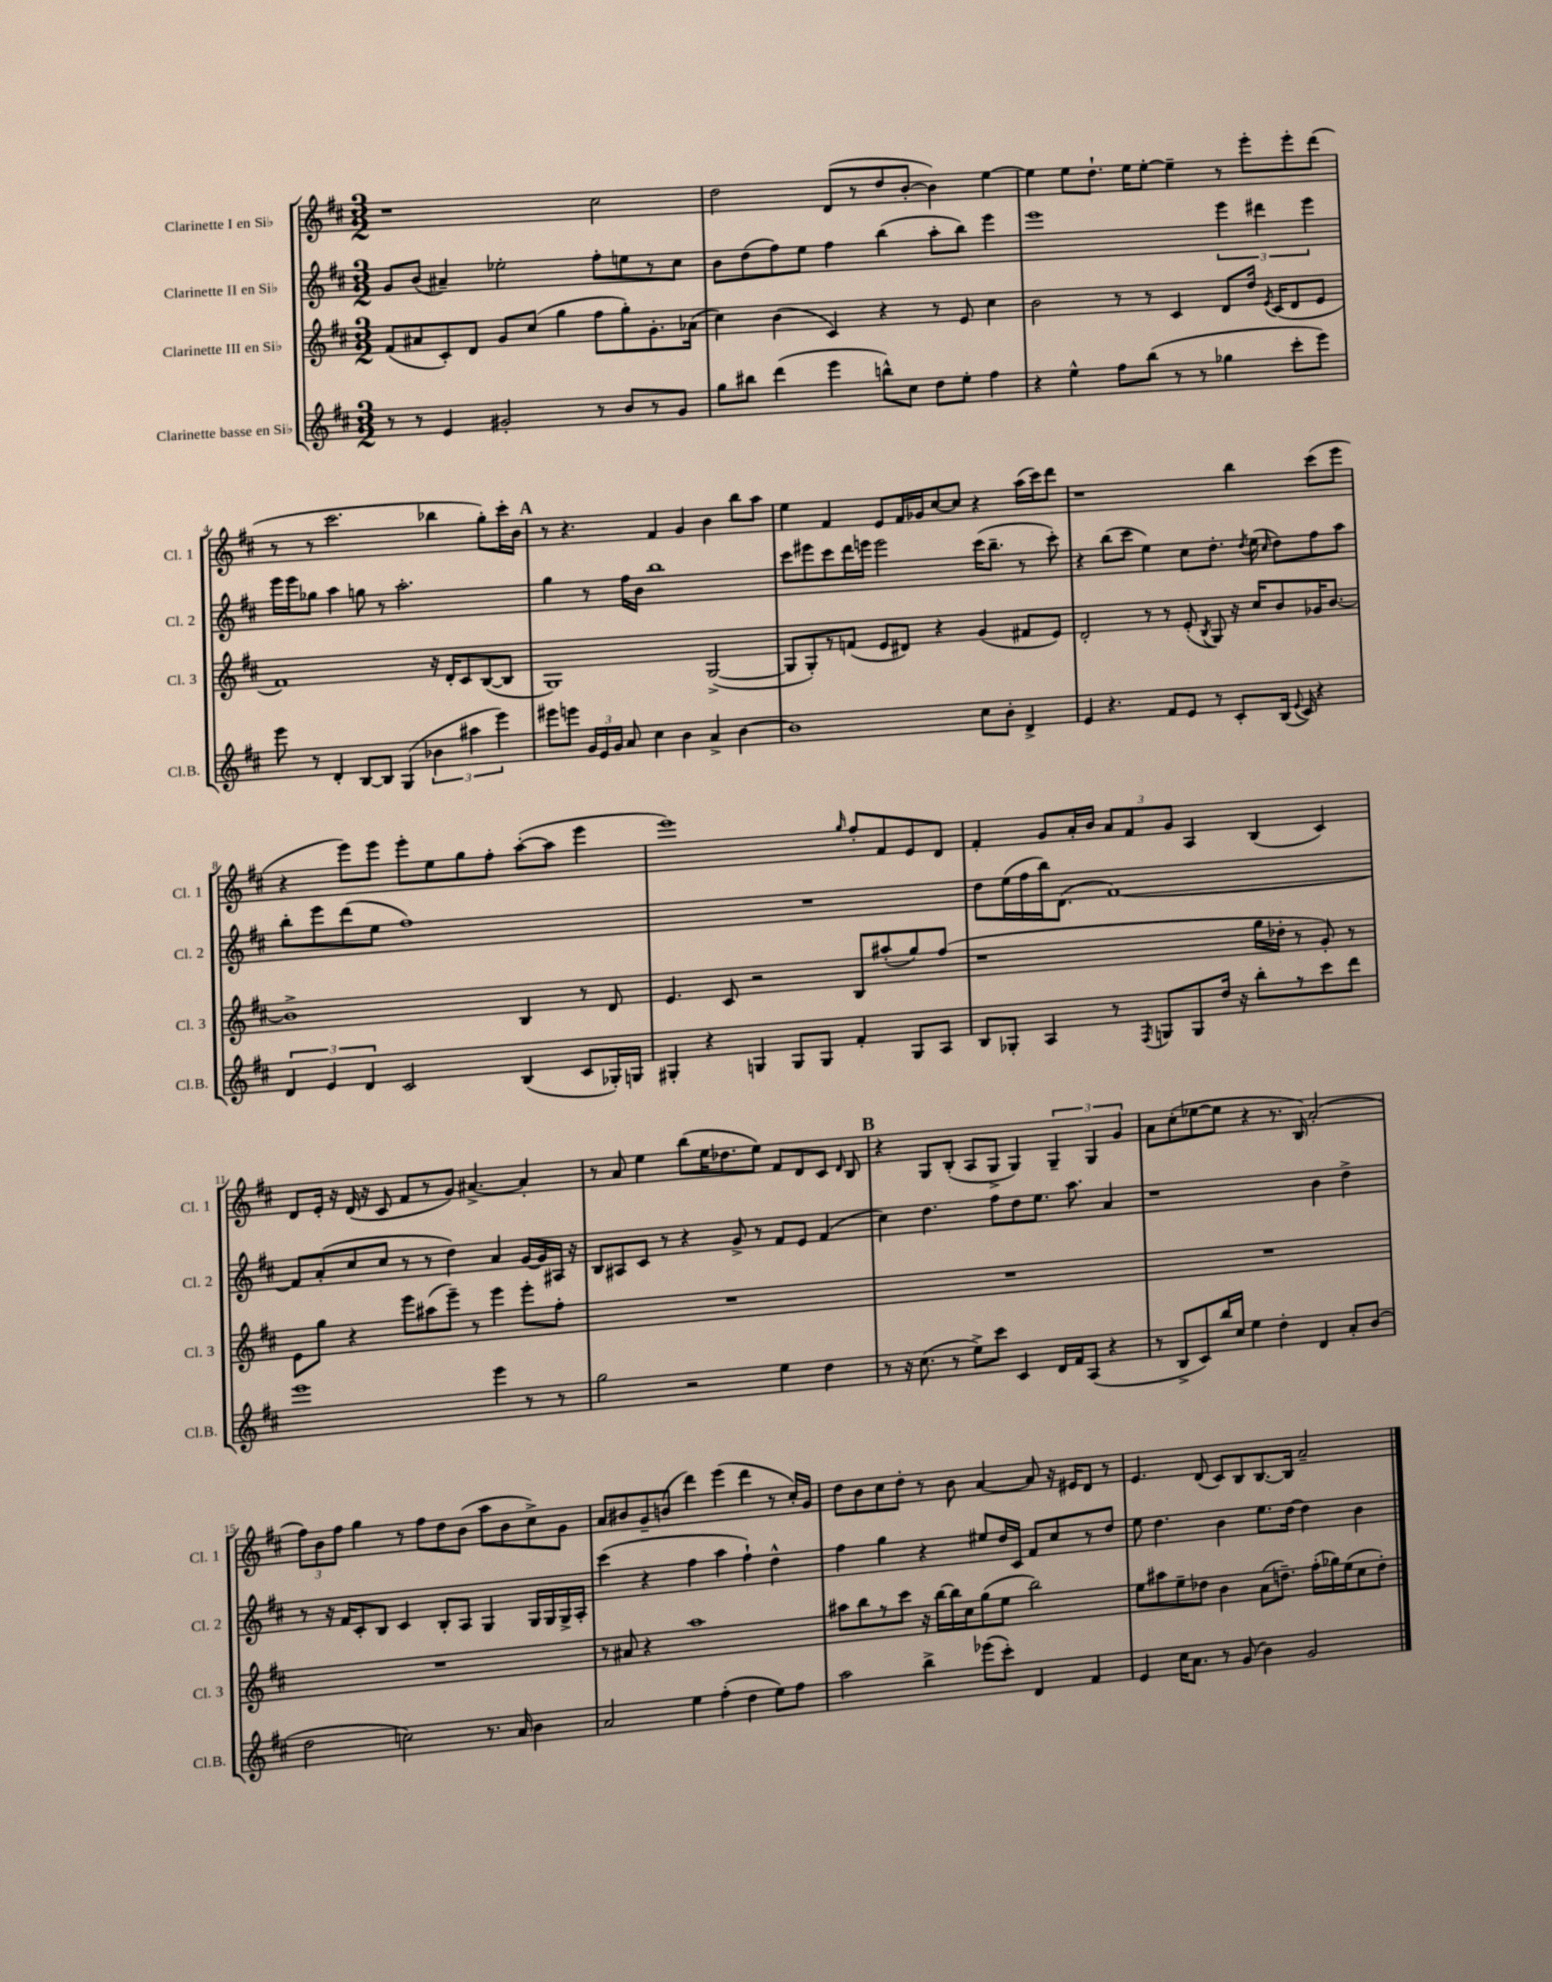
<<
\new StaffGroup <<
\new Staff = "s0" \with { instrumentName = "Clarinette I en Sib" shortInstrumentName = "Cl. 1" } {
    \clef treble \key d \major \numericTimeSignature \time 3/2
    \autoBeamOff r1 cis''2 |
    d''2 d'8[( r8 d''8 b'8]~-. b'4) e''4~ |
    e''4 e''8[ d''8.]-! e''16[ e''8]~-. e''4-- r8 e'''8[-. e'''8-. d'''8]( |
    r8 r8 cis'''2. bes''4 g''8[-.) cis'''16-. b'16] |
    \mark \markup { \bold "A" } r8 r4. fis'4 g'4 b'4 b''8[ a''8] |
    e''4 fis'4 e'8[ fis'16 ges'16 cis''8~ cis''8] r4 a''16[( cis'''16) d'''8] |
    r1 b''4 cis'''8[( e'''8] |
    r4 e'''8[) e'''8] e'''8[-. e''8 g''8 fis''8]-. a''8[~-.( a''8] e'''4 |
    e'''1) \grace { g''16 } fis''8[-. fis'8 e'8 d'8] |
    fis'4-. g'8[ a'16-. b'16] \tuplet 3/2 { a'8[ fis'8 g'8] } a4 b4( cis'4) |
    d'8[ e'16]-. r16 d'16( r16 cis'8 fis'8[ r8 g'8]) ais'4.~-> ais'4-. |
    r8 a'8 e''4 b''8[( e''16 des''8. e''8]) fis'8[ d'8 cis'8] \grace { d'16 } b8 |
    \mark \markup { \bold "B" } r4 g8[ b8]-.( a8[ g8]-> g4) \tuplet 3/2 { g4-- g4 g'4 } |
    a'8[ cis''8-.( ees''8~ ees''8] r4 r8. b16) a'2-.( |
    \tuplet 3/2 { fis''8[) b'8 fis''8] } g''4 r8 fis''8[ d''8 b'8]( a''8[ b'8 cis''8->) g'8] |
    a'8[ bis'8 g'8-- b'8]( d'''4) e'''4( d'''4 r8 cis''16[-.) g'16] |
    d''8[ b'8 cis''8 d''8]-. r8 b'8 a'4~ a'8 r16 eis'16[ d'8] r8 |
    e'4. d'8( cis'8[) b8 b8.~ b16] a'2-- \bar "|." |
}
\new Staff = "s1" \with { instrumentName = "Clarinette II en Sib" shortInstrumentName = "Cl. 2" } {
    \clef treble \key d \major \numericTimeSignature \time 3/2
    \autoBeamOff g'8[ b'8]( ais'4--) ees''2-. fis''8[-. e''8 r8 cis''8] |
    b'8[ d''8( fis''8) e''8] fis''4 b''4( a''8[-. b''8]) e'''4 |
    e'''1 \tuplet 3/2 { e'''4 dis'''4 e'''4 } |
    e'''16[ e'''16 ges''8] a''4 g''8 r8 a''2.-. |
    \mark \markup { \bold "A" } g''4 r8 fis''16[ b'16] b''1 |
    cis'''8[ eis'''8 cis'''8 d'''16 e'''16] e'''2 cis'''16[( b''8.]-- r8 cis'''8-.) |
    r4 b''8[( cis'''8] e''4) cis''8[ d''8.]-. \acciaccatura { d''8 } e''16( \grace { cis''16 } d''8[) fis''8 a''8] |
    b''8[-. e'''8 d'''8( e''8] fis''1) |
    R1. |
    d''8[ e''16( fis''16 b''16) d'8.]( fis'1~) |
    fis'8[ a'8-.( cis''8 cis''8] r8 r8 d''4) a'4 g'16[~ g'16 ais16] r16 |
    b8[ ais8 cis'8] r8 r4 g'8-> r8 fis'8[ e'8] fis'4( |
    \mark \markup { \bold "B" } cis''4) d''4. fis''8[ d''8 e''8.] a''8. a'4 |
    r1 b'4 d''4-> |
    r8 r16 fis'16[ cis'8-. b8] cis'4 b8[-. a8] g4 g16[ g16 g16-> a16]-. |
    cis'''4( r4 fis''4 a''4 fis''4-!) d''4-^ |
    fis''4 g''4 r4 eis''8[ d''16 cis'16] fis'8[ cis''8 r8 d''8] |
    e''8 d''4. b'4 e''8.[ d''16]~ d''4 b'4 \bar "|." |
}
\new Staff = "s2" \with { instrumentName = "Clarinette III en Sib" shortInstrumentName = "Cl. 3" } {
    \clef treble \key d \major \numericTimeSignature \time 3/2
    \autoBeamOff fis'8[( ais'8 cis'8-.) d'8] g'8[ cis''8]( g''4 fis''8[ g''8-.) g'8.-. aes'16]( |
    cis''4) b'4( cis'4) r4 r8 e'8 cis''4 |
    b'2 r8 r8 cis'4 d'8[ d''16] \acciaccatura { e'8 } cis'16[( d'8 e'8] |
    fis'1) r16 d'16[-. cis'8 b8~( b8] |
    \mark \markup { \bold "A" } g1) g2~->( |
    g8[ g8-.) r8 f'8]( e'8[ dis'8]) r4 g'4( fis'8[ e'8]) |
    d'2-. r8 r8 e'8-.( \acciaccatura { b8 } g8) r16 cis''16[ b'8 ges'16 b'8.]~ |
    b'1-> b4 r8 d'8 |
    e'4. cis'8 r2 b8[ ais''8-.( g''8) fis''8]( |
    r1 g''16[ des''16]-. r8 g'8-.) r8 |
    e'8[ g''8] r4 e'''8[ ais''8( e'''8]--) r8 e'''4 e'''8[-. fis''8]-. |
    R1. |
    \mark \markup { \bold "B" } R1. |
    R1. |
    R1. |
    r8 ais'8 r4 a''1 |
    ais''8[ b''8 r8 cis'''8] r16 b''16[~ b''16 cis''16 g''8( e''8] b''2) |
    e''8[ ais''8 e''8-- des''8] b'4 a'8[( d''8.]--) fis''16[-.( ges''16) e''16( cis''8 d''8]-.) \bar "|." |
}
\new Staff = "s3" \with { instrumentName = "Clarinette basse en Sib" shortInstrumentName = "Cl.B." } {
    \clef treble \key d \major \numericTimeSignature \time 3/2
    \autoBeamOff r8 r8 e'4 gis'2-. r8 b'8[ r8 gis'8] |
    g''8[ bis''8] d'''4( e'''4 b''8[-^) cis''8] d''8[ e''8]-. fis''4 |
    r4 e''4-^ fis''8[ b''8]( r8 r8 ges''4 cis'''8[-. e'''8]) |
    e'''8 r8 d'4-. b8[~ b8] g4( \tuplet 3/2 { bes'4 ais''4 e'''4) } |
    \mark \markup { \bold "A" } eis'''8[ e'''8] \tuplet 3/2 { g'16[ e'16 g'16] } a'8 cis''4 b'4 a'4-> b'4~ |
    b'1 cis''8[ b'8]-. d'4-> |
    e'4 r4. fis'8[ e'8] r8 cis'8[-. b16]( \appoggiatura { e'8 } cis'16) r4 |
    \tuplet 3/2 { d'4 e'4 d'4 } cis'2 b4( cis'8[ ges16-.) g16] |
    gis4-. r4 g4 g8[ g8] fis'4-. g8[ a8] |
    b8[ ges8]-. a4 r8 \acciaccatura { fis8 } g8[ g8 d''16] r16 b''8[-. r8 cis'''8 d'''8] |
    e'''1 e'''4 r8 r8 |
    g''2 r2 e''4 d''4 |
    \mark \markup { \bold "B" } r8 r16 cis''8.( r8 e''8[->) cis'''8] cis'4 d'16[ fis'16 a8]( r4 |
    r8 b8[-> cis'8) b''16 cis''16] e''4 d''4-. d'4 a'8[-. b'8]( |
    d''2 c''2) r8. a'16 b'4 |
    a'2 e''4 fis''4-.( d''4 e''8[) fis''8] |
    a''2 b''4-> ees'''8[( cis'''8]-.) d'4 fis'4 |
    e'4 cis''16[ a'8.] r8 g'8( b'4) g'2 \bar "|." |
}
>>
>>
